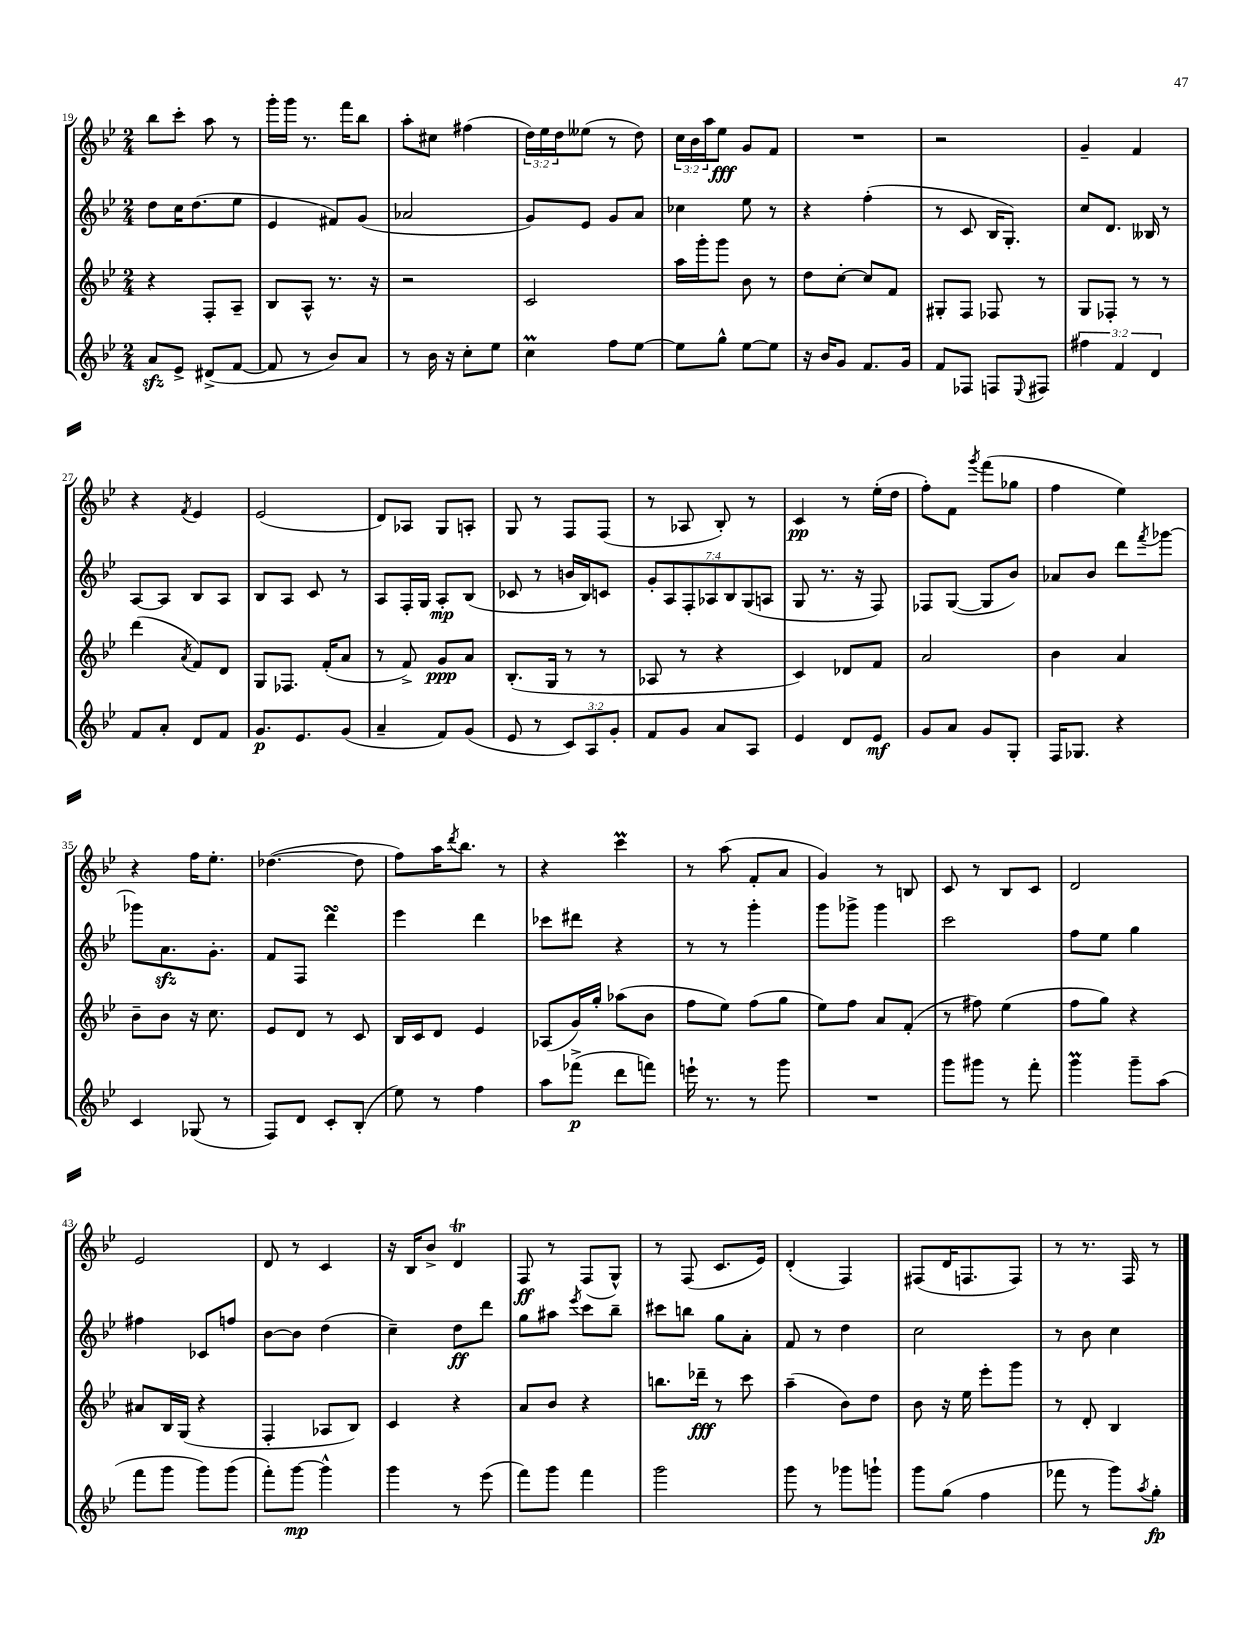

**kern	**dynam	**kern	**dynam	**kern	**dynam	**kern	**dynam
*part4	*part4	*part3	*part3	*part2	*part2	*part1	*part1
*staff4	*staff4	*staff3	*staff3	*staff2	*staff2	*staff1	*staff1
*clefG2	*	*clefG2	*	*clefG2	*	*clefG2	*
*k[b-e-]	*	*k[b-e-]	*	*k[b-e-]	*	*k[b-e-]	*
*M2/4	*	*M2/4	*	*M2/4	*	*M2/4	*
=19	=19	=19	=19	=19	=19	=19	=19
8azz/L	.	4r	.	8dd\L	.	8bb-\L	.
8e-^/J	.	.	.	16cc\K	.	8ccc'\J	.
.	.	.	.	(8.dd\	.	.	.
(8d#X^/L	.	8F'/L	.	.	.	8aa\	.
[8f/J	.	8A~/J	.	8ee-\J	.	8r	.
=20	=20	=20	=20	=20	=20	=20	=20
8f/]	.	8B-/L	.	4e-/	.	16ggg'\LL	.
.	.	.	.	.	.	16ggg\JJ	.
8r	.	8A^^/J	.	.	.	8.r	.
8b-/L)	.	8.r	.	8f#X/L)	.	.	.
.	.	.	.	.	.	16fff\KL	.
8a/J	.	.	.	(8g/J	.	8bb-\J	.
.	.	16r	.	.	.	.	.
=21	=21	=21	=21	=21	=21	=21	=21
8r	.	2r	.	2a-X/	.	8aa'\L	.
16b-\	.	.	.	.	.	8cc#X\J	.
16r	.	.	.	.	.	.	.
8cc'\L	.	.	.	.	.	(4ff#X\	.
8ee-\J	.	.	.	.	.	.	.
=22	=22	=22	=22	=22	=22	=22	=22
4ccM\	.	2c/	.	8g/L)	.	24dd\LL)	.
.	.	.	.	.	.	24ee-\	.
.	.	.	.	.	.	24dd\J	.
.	.	.	.	8e-/J	.	(8ee--X\J	.
8ff\L	.	.	.	8g/L	.	8r	.
[8ee-\J	.	.	.	8a/J	.	8dd\)	.
=23	=23	=23	=23	=23	=23	=23	=23
8ee-\L]	.	16aa\LL	.	4cc-X\	.	24cc\LL	.
.	.	.	.	.	.	24b-\	.
.	.	16ggg'\J	.	.	.	.	.
.	.	.	.	.	.	24aa\J	.
8gg^^\J	.	8ggg\J	.	.	.	8ee-\J	fff
[8ee-\L	.	8b-\	.	8ee-\	.	8g/L	.
8ee-\J]	.	8r	.	8r	.	8f/J	.
=24	=24	=24	=24	=24	=24	=24	=24
16r	.	8dd\L	.	4r	.	2r	.
16b-/KL	.	.	.	.	.	.	.
8g/J	.	[8cc'\J	.	.	.	.	.
8.f/L	.	8cc/L]	.	(4ff'\	.	.	.
.	.	8f/J	.	.	.	.	.
16g/Jk	.	.	.	.	.	.	.
=25	=25	=25	=25	=25	=25	=25	=25
8f/L	.	8G#X'/L	.	8r	.	2r	.
8F-X/J	.	8F/J	.	8c/	.	.	.
8Fn/L	.	8F-X/	.	16B-/KL	.	.	.
.	.	.	.	8.G'/J)	.	.	.
8qqE-/	.	.	.	.	.	.	.
8F#X/J	.	8r	.	.	.	.	.
=26	=26	=26	=26	=26	=26	=26	=26
6ff#X\	.	8G/L	.	8cc/L	.	4g~/	.
.	.	8F-X'/J	.	8.d/J	.	.	.
6f/	.	.	.	.	.	.	.
.	.	8r	.	.	.	4f/	.
.	.	.	.	16B--X/	.	.	.
6d/	.	.	.	.	.	.	.
.	.	8r	.	8r	.	.	.
!!LO:LB:g=z
=27	=27	=27	=27	=27	=27	=27	=27
8f/L	.	(4ddd\	.	[8A/L	.	4r	.
8a'/J	.	.	.	8A/J]	.	.	.
.	.	8qa/	.	.	.	8qf/	.
8d/L	.	8f/L)	.	8B-/L	.	4e-/	.
8f/J	.	8d/J	.	8A/J	.	.	.
=28	=28	=28	=28	=28	=28	=28	=28
8.g/L	p	8G/L	.	8B-/L	.	(2e-/	.
.	.	8.F-X/J	.	8A/J	.	.	.
8.e-/	.	.	.	.	.	.	.
.	.	.	.	8c/	.	.	.
.	.	(16f'/KL	.	.	.	.	.
(8g/J	.	8a/J	.	8r	.	.	.
=29	=29	=29	=29	=29	=29	=29	=29
4a~/	.	8r	.	8A/L	.	8d/L)	.
.	.	8f^/)	.	16F'/L	.	8A-X/J	.
.	.	.	.	16G/JJ	.	.	.
8f/L)	.	8g/L	ppp	8A'/L	mp	8G/L	.
(8g/J	.	8a/J	.	(8B-/J	.	8An'/J	.
=30	=30	=30	=30	=30	=30	=30	=30
8e-/	.	(8.B-'/L	.	8c-X/	.	8G/	.
8r	.	.	.	8r	.	8r	.
.	.	16G/Jk	.	.	.	.	.
12c/L)	.	8r	.	16bn/LL	.	8F/L	.
.	.	.	.	16B-/J)	.	.	.
12A/	.	.	.	.	.	.	.
.	.	8r	.	8cn/J	.	(8F/J	.
12g'/J	.	.	.	.	.	.	.
=31	=31	=31	=31	=31	=31	=31	=31
8f/L	.	8A-X/	.	14g'/L	.	8r	.
.	.	.	.	14A/	.	.	.
8g/J	.	8r	.	.	.	8A-X/	.
.	.	.	.	14F'/	.	.	.
.	.	.	.	14A-X/	.	.	.
8a/L	.	4r	.	.	.	8B-'/)	.
.	.	.	.	14B-/	.	.	.
.	.	.	.	(14G/	.	.	.
8A/J	.	.	.	.	.	8r	.
.	.	.	.	14An/J	.	.	.
=32	=32	=32	=32	=32	=32	=32	=32
4e-/	.	4c/)	.	8G/	.	4c/	pp
.	.	.	.	8.r	.	.	.
8d/L	.	8d-X/L	.	.	.	8r	.
.	.	.	.	16r	.	.	.
8e-/J	mf	8f/J	.	8F/)	.	(16ee-'\LL	.
.	.	.	.	.	.	16dd\JJ	.
=33	=33	=33	=33	=33	=33	=33	=33
8g/L	.	2a/	.	8F-X/L	.	8ff'\L)	.
8a/J	.	.	.	([8G/J	.	8f\J	.
.	.	.	.	.	.	8qggg/	.
8g/L	.	.	.	8G/L]	.	(8fff\L	.
8G'/J	.	.	.	8b-/J)	.	8gg-X\J	.
=34	=34	=34	=34	=34	=34	=34	=34
16F/KL	.	4b-\	.	8a-X/L	.	4ff\	.
8.G-X/J	.	.	.	.	.	.	.
.	.	.	.	8b-/J	.	.	.
4r	.	4a/	.	8ddd\L	.	4ee-\)	.
.	.	.	.	8qfff/	.	.	.
.	.	.	.	[8ggg-X\J	.	.	.
!!LO:LB:g=z
=35	=35	=35	=35	=35	=35	=35	=35
4c/	.	8b-~\L	.	8ggg-X\L]	.	4r	.
.	.	8b-\J	.	8.azz\	.	.	.
(8G-X/	.	16r	.	.	.	16ff\KL	.
.	.	8.cc\	.	8.g'\J	.	8.ee-'\J	.
8r	.	.	.	.	.	.	.
=36	=36	=36	=36	=36	=36	=36	=36
8F/L)	.	8e-/L	.	8f/L	.	([4.dd-X\	.
8d/J	.	8d/J	.	8F/J	.	.	.
8c'/L	.	8r	.	4dddsSsS\	.	.	.
(8B-'/J	.	8c/	.	.	.	8dd-\]	.
=37	=37	=37	=37	=37	=37	=37	=37
8ee-\)	.	16B-/LL	.	4eee-\	.	8ff\L)	.
.	.	16c/J	.	.	.	.	.
8r	.	8d/J	.	.	.	16aa\K	.
.	.	.	.	.	.	8qddd/	.
.	.	.	.	.	.	8.bb-\J	.
4ff\	.	4e-/	.	4ddd\	.	.	.
.	.	.	.	.	.	8r	.
=38	=38	=38	=38	=38	=38	=38	=38
8aa\L	.	(8A-X/L	.	8ccc-X\L	.	4r	.
(8fff-X^\J	p	16g/L)	.	8ddd#X\J	.	.	.
.	.	16gg'/JJ	.	.	.	.	.
8ddd\L	.	(8aa-X\L	.	4r	.	4cccM\	.
8fffn\J)	.	8b-\J	.	.	.	.	.
=39	=39	=39	=39	=39	=39	=39	=39
16eeen`\	.	8ff\L	.	8r	.	8r	.
8.r	.	.	.	.	.	.	.
.	.	8ee-\J)	.	8r	.	(8aa\	.
8r	.	(8ff\L	.	4ggg'\	.	8f'/L	.
8ggg\	.	8gg\J	.	.	.	8a/J	.
=40	=40	=40	=40	=40	=40	=40	=40
2r	.	8ee-\L)	.	8ggg\L	.	4g/)	.
.	.	8ff\J	.	8ggg-X^\J	.	.	.
.	.	8a/L	.	4ggg-\	.	8r	.
.	.	(8f'/J	.	.	.	8Bn/	.
=41	=41	=41	=41	=41	=41	=41	=41
8ggg\L	.	8r	.	2ccc\	.	8c/	.
8ggg#X\J	.	8ff#X\)	.	.	.	8r	.
8r	.	(4ee-\	.	.	.	8B-/L	.
8fff'\	.	.	.	.	.	8c/J	.
=42	=42	=42	=42	=42	=42	=42	=42
4gggM\	.	8ff\L	.	8ff\L	.	2d/	.
.	.	8gg\J)	.	8ee-\J	.	.	.
8ggg~\L	.	4r	.	4gg\	.	.	.
(8aa\J	.	.	.	.	.	.	.
!!LO:LB:g=z
=43	=43	=43	=43	=43	=43	=43	=43
8fff\L	.	8a#X/L	.	4ff#X\	.	2e-/	.
8ggg\J	.	16B-/L	.	.	.	.	.
.	.	(16G/JJ	.	.	.	.	.
8ggg\L)	.	4r	.	8c-X/L	.	.	.
(8ggg\J	.	.	.	8ffn/J	.	.	.
=44	=44	=44	=44	=44	=44	=44	=44
8fff'\L)	.	4F'/	.	[8b-\L	.	8d/	.
[8ggg\J	mp	.	.	8b-\J]	.	8r	.
4ggg^^\]	.	8A-X/L	.	(4dd\	.	4c/	.
.	.	8B-/J)	.	.	.	.	.
=45	=45	=45	=45	=45	=45	=45	=45
4ggg\	.	4c/	.	4cc~\)	.	16r	.
.	.	.	.	.	.	16B-/KL	.
.	.	.	.	.	.	8b-^/J	.
8r	.	4r	.	8dd\L	ff	4dt/	.
(8eee-\	.	.	.	8ddd\J	.	.	.
=46	=46	=46	=46	=46	=46	=46	=46
8fff\L)	.	8a/L	.	8gg\L	.	8F/	ff
8ggg\J	.	8b-/J	.	8aa#X\J	.	8r	.
.	.	.	.	8qeee-/	.	.	.
4fff\	.	4r	.	8ccc\L	.	(8F/L	.
.	.	.	.	8bb-~\J	.	8G^^/J)	.
=47	=47	=47	=47	=47	=47	=47	=47
2ggg\	.	8.bbn\L	.	8ccc#X\L	.	8r	.
.	.	.	.	8bbn\J	.	(8F/	.
.	.	16ddd-X~\Jk	fff	.	.	.	.
.	.	8r	.	8gg\L	.	8.c/L	.
.	.	8ccc\	.	8a'\J	.	.	.
.	.	.	.	.	.	16e-/Jk)	.
=48	=48	=48	=48	=48	=48	=48	=48
8ggg\	.	(4aa~\	.	8f/	.	(4d'/	.
8r	.	.	.	8r	.	.	.
8ggg-X\L	.	8b-\L)	.	4dd\	.	4F/)	.
8gggn`\J	.	8dd\J	.	.	.	.	.
=49	=49	=49	=49	=49	=49	=49	=49
8ggg\L	.	8b-\	.	2cc\	.	(8F#X/L	.
(8gg\J	.	16r	.	.	.	16d/K	.
.	.	16ee-\	.	.	.	8.Fn/	.
4ff\	.	8eee-'\L	.	.	.	.	.
.	.	8ggg\J	.	.	.	8F/J)	.
=50	=50	=50	=50	=50	=50	=50	=50
8fff-X\	.	8r	.	8r	.	8r	.
8r	.	8d'/	.	8b-\	.	8.r	.
8ggg\L)	.	4B-/	.	4cc\	.	.	.
.	.	.	.	.	.	16F/	.
8qaa/	.	.	.	.	.	.	.
8gg'\J	fp	.	.	.	.	8r	.
==	==	==	==	==	==	==	==
*-	*-	*-	*-	*-	*-	*-	*-
